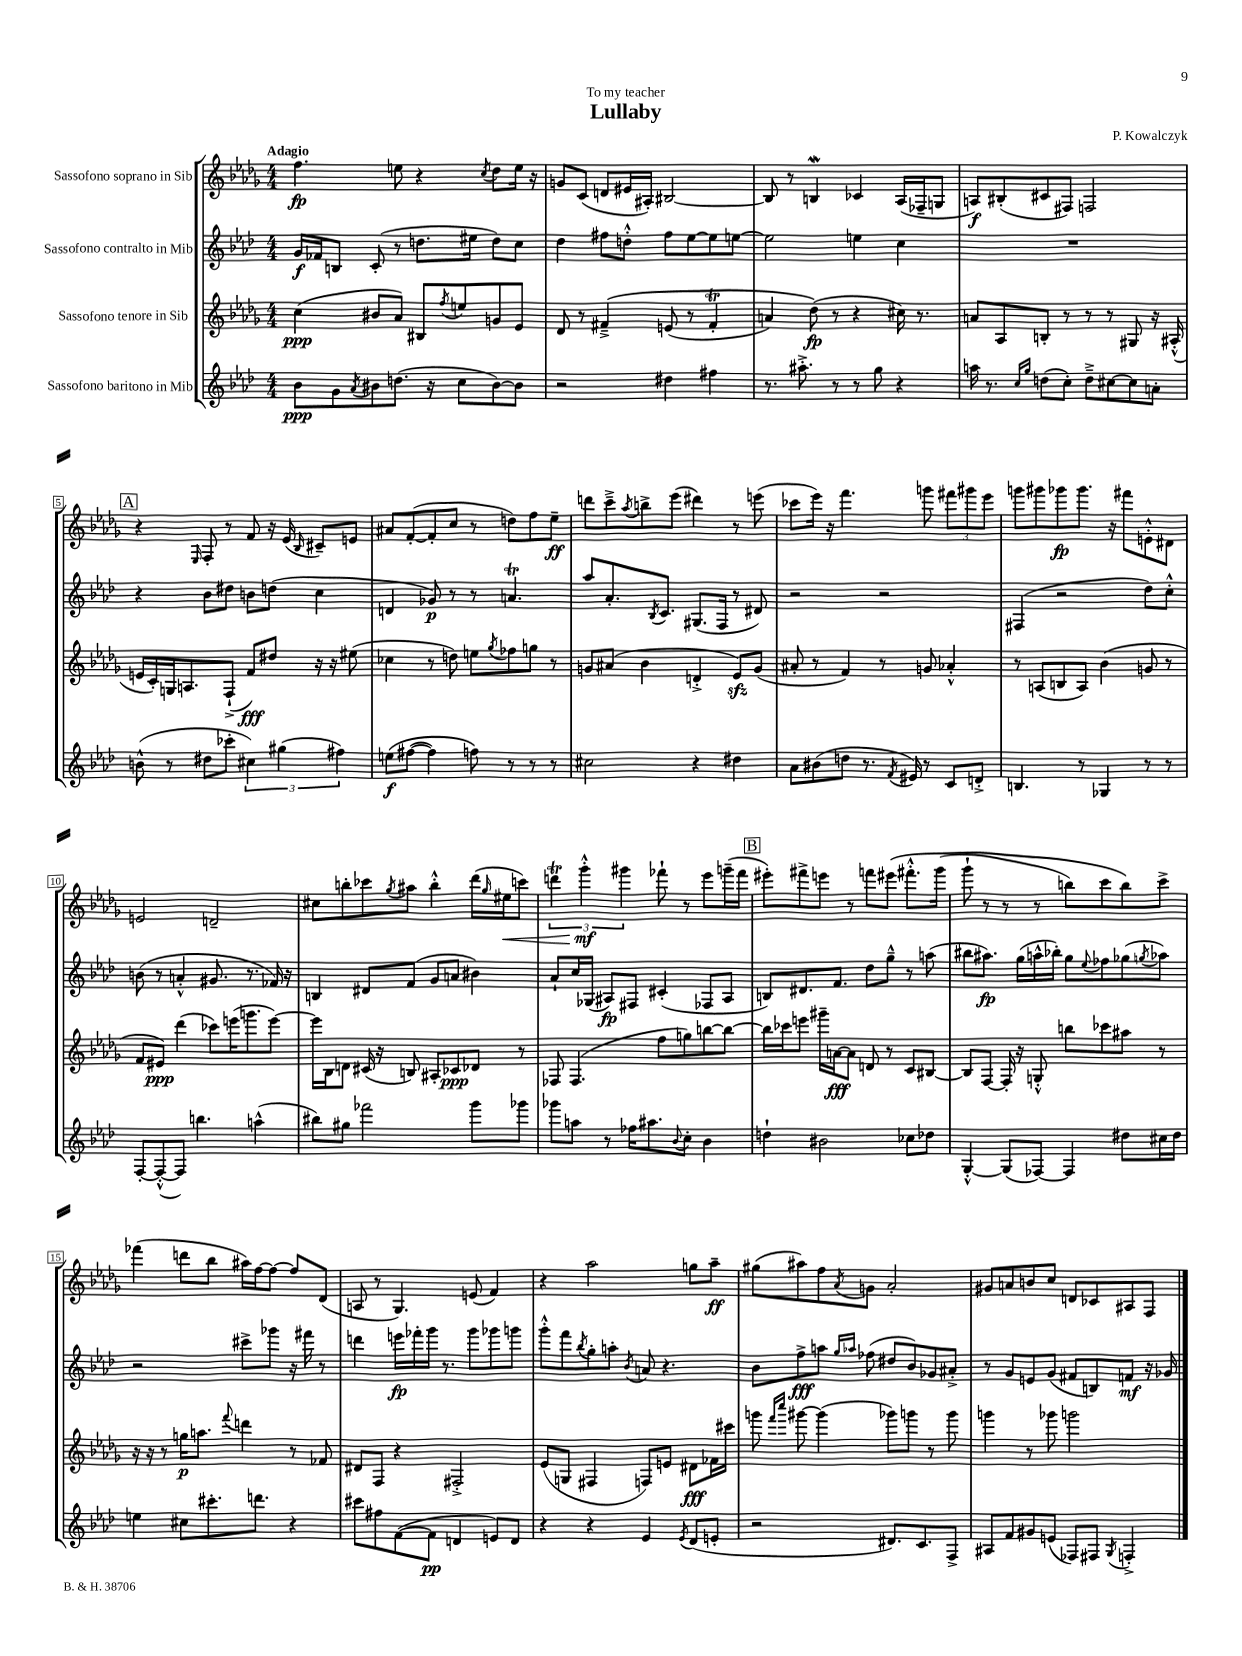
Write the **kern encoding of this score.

**kern	**dynam	**kern	**dynam	**kern	**dynam	**kern	**dynam
*part4	*part4	*part3	*part3	*part2	*part2	*part1	*part1
*staff4	*staff4	*staff3	*staff3	*staff2	*staff2	*staff1	*staff1
*I"Sassofono baritono in Mib	*	*I"Sassofono tenore in Sib	*	*I"Sassofono contralto in Mib	*	*I"Sassofono soprano in Sib	*
*clefG2	*	*clefG2	*	*clefG2	*	*clefG2	*
*k[b-e-a-d-]	*	*k[b-e-a-d-g-]	*	*k[b-e-a-d-]	*	*k[b-e-a-d-g-]	*
*M4/4	*	*M4/4	*	*M4/4	*	*M4/4	*
=1	=1	=1	=1	=1	=1	=1	=1
!	!	!	!	!	!	!LO:TX:a:B:t=Adagio	!
8b-\L	ppp	(4cc\	ppp	16g/LL	f	4.ff\	fp
.	.	.	.	16f-X/J	.	.	.
8g\	.	.	.	8Bn/J	.	.	.
8qa-/	.	.	.	.	.	.	.
8b#X\	.	8b#X/L	.	(8c'/	.	.	.
(8.ddn\J	.	8a-/J)	.	8r	.	8een\	.
.	.	8B#X/L	.	8.ddn\L	.	4r	.
16r	.	.	.	.	.	.	.
.	.	8qff/	.	.	.	.	.
8cc\L	.	8een/	.	.	.	.	.
.	.	.	.	16ee#X\Jk	.	.	.
.	.	.	.	.	.	8qcc/	.
[8b#\)	.	8gn/	.	8dd\L)	.	8dd-\L	.
8b#\J]	.	8e-/J	.	8cc\J	.	16ee\Jk	.
.	.	.	.	.	.	16r	.
=2	=2	=2	=2	=2	=2	=2	=2
2r	.	8d-/	.	4dd-\	.	8gn/L	.
.	.	8r	.	.	.	(8c/J	.
.	.	(4f#X~^/	.	8ff#X\L	.	8dn/L	.
.	.	.	.	8ddn'^^\J	.	16e#X/L	.
.	.	.	.	.	.	16A#X'/JJ)	.
4dd#X\	.	(8en/	.	8ff#\L	.	[2B#X/	.
.	.	8r	.	[8ee-\	.	.	.
4ff#X\	.	4f#t'/	.	8ee-\]	.	.	.
.	.	.	.	[8een\J	.	.	.
=3	=3	=3	=3	=3	=3	=3	=3
8.r	.	4an/)	.	2ee\]	.	8B#/]	.
.	.	.	.	.	.	8r	.
8.aa#X'^\	.	.	.	.	.	.	.
.	.	(8dd-\)	fp	.	.	4BnW/	.
8r	.	8r	.	.	.	.	.
8r	.	4r	.	4een\	.	4c-X/	.
8gg\	.	.	.	.	.	.	.
4r	.	16cc#X\)	.	4cc\	.	(16A-/LL	.
.	.	8.r	.	.	.	16F-X~/J	.
.	.	.	.	.	.	8Gn/J	.
=4	=4	=4	=4	=4	=4	=4	=4
16aan\	.	8an/L	.	1r	.	8An/L)	f
8.r	.	.	.	.	.	.	.
.	.	8A-/	.	.	.	(8B#X'/	.
16qqcc/LL	.	.	.	.	.	.	.
16qqgg/JJ	.	.	.	.	.	.	.
(8ddn\L	.	8Bn'/J	.	.	.	8c#X/	.
8cc'\J)	.	8r	.	.	.	8F#X/J)	.
8dd~^\L	.	8r	.	.	.	2Fn/	.
[8cc#X\	.	8r	.	.	.	.	.
8cc#\]	.	8G#X/	.	.	.	.	.
8an'\J	.	16r	.	.	.	.	.
.	.	(16A#X'^^/	.	.	.	.	.
!!LO:LB:g=z
!!LO:REH:place=s1:t=A
=5	=5	=5	=5	=5	=5	=5	=5
(8bn^^\	.	16en/LL	.	4r	.	4r	.
.	.	16c'/)	.	.	.	.	.
8r	.	16Gn/J	.	.	.	.	.
.	.	8.An/	.	.	.	.	.
.	.	.	.	.	.	16qqE-/	.
8dd#X\L	.	.	.	8b-\L	.	8F'/	.
8ccc-X'\J	.	(8F`^/J	.	8dd#X\J	.	8r	.
6cc#X\)	.	8f/L)	fff	8bn\L	.	8f/	.
.	.	8dd#X/J	.	(8ddn\J	.	16r	.
(6gg#X\	.	.	.	.	.	.	.
.	.	.	.	.	.	(16e-/	.
.	.	.	.	.	.	16qqB-/	.
.	.	16r	.	4cc\	.	8c#X~/L)	.
.	.	16r	.	.	.	.	.
6ff#X\)	.	.	.	.	.	.	.
.	.	(8ee#X\	.	.	.	8en/J	.
=6	=6	=6	=6	=6	=6	=6	=6
(8een\L	f	4cc-X\	.	4dn/	.	8a#X/L	.
([8ff#X\J	.	.	.	.	.	([8f'/	.
4ff#\])	.	8r	.	8g-X/)	p	8f'/]	.
.	.	8ddn\)	.	8r	.	8cc/J	.
8ffn\)	.	8een\L	.	8r	.	8r	.
.	.	8qgg-/	.	.	.	.	.
8r	.	8ff-X\	.	4.ant/	.	8ddn\L)	.
8r	.	8ggn\J	.	.	.	8ff\	.
8r	.	8r	.	.	.	8ee-~\J	ff
=7	=7	=7	=7	=7	=7	=7	=7
2cc#X\	.	8gn/L	.	8aa-/L	.	8dddn\L	.
.	.	(8a#X/J	.	8.a-'/	.	8ccc~^\	.
.	.	.	.	.	.	8qaa-/	.
.	.	4b-\	.	.	.	8bbn^\	.
.	.	.	.	8qB-/	.	.	.
.	.	.	.	8.c/J	.	.	.
.	.	.	.	.	.	(8eee-\J	.
4r	.	4dn'^/	.	(8.G#X/L	.	4ddd#X\)	.
.	.	.	.	16F/Jk	.	.	.
4dd#X\	.	8e-zz/L)	.	8r	.	8r	.
.	.	(8g/J	.	8d#X/)	.	(8eeen\	.
=8	=8	=8	=8	=8	=8	=8	=8
8a-\L	.	8a#X'/	.	2r	.	8ccc-X\L	.
(8b#X\	.	8r	.	.	.	16eee-\Jk)	.
.	.	.	.	.	.	16r	.
8ddn\J	.	4f/)	.	.	.	4.fff\	.
8.r	.	.	.	.	.	.	.
.	.	8r	.	2r	.	.	.
8qf/	.	.	.	.	.	.	.
16e#X/)	.	.	.	.	.	.	.
8r	.	8gn/	.	.	.	8gggn\	.
8c/L	.	4a-X'^^/	.	.	.	12fff#X\L	.
.	.	.	.	.	.	12ggg#X\	.
8dn'^/J	.	.	.	.	.	.	.
.	.	.	.	.	.	12eee-\J	.
=9	=9	=9	=9	=9	=9	=9	=9
4.Bn/	.	8r	.	(4F#X/	.	8gggn\L	.
.	.	(8An/L	.	.	.	8ggg#X\	.
.	.	8Bn/	.	2r	.	8ggg-X\	fp
8r	.	8A/J)	.	.	.	8.ggg-\J	.
4G-X/	.	(4b-\	.	.	.	.	.
.	.	.	.	.	.	16r	.
.	.	.	.	.	.	8fff#X\L	.
8r	.	8gn/	.	8dd-\L)	.	8en'^^\	.
8r	.	8r	.	8cc'^^\J	.	8d#X\J	.
!!LO:LB:g=z
=10	=10	=10	=10	=10	=10	=10	=10
[8F'/L	.	8f/L	.	(8bn\	.	2en/	.
(8F'^^/_	.	8e#X/J)	ppp	8r	.	.	.
8F/J])	.	(4ddd-\	.	4an'^^/	.	.	.
4.bbn\	.	.	.	.	.	.	.
.	.	8ccc-X\L)	.	8.g#X/	.	2dn~/	.
.	.	(16eeen\K	.	.	.	.	.
.	.	8.gggn\	.	8.r	.	.	.
(4aan^^\	.	.	.	.	.	.	.
.	.	[8eee\J)	.	16f-X/)	.	.	.
.	.	.	.	16r	.	.	.
=11	=11	=11	=11	=11	=11	=11	=11
8bb#X\L)	.	16eee\LL]	.	4Bn/	.	8cc#X\L	.
.	.	16B-\J	.	.	.	.	.
8gg#X\J	.	8dn\J	.	.	.	8bbn'\	.
2fff-X\	.	(16c#X/	.	8d#X/L	.	8ccc-X\	.
.	.	16r	.	.	.	.	.
.	.	.	.	.	.	8qgg-/	.
.	.	8Bn/)	.	(8f/J	.	8aa#X\J	.
.	.	8A#X'/L	.	8g/L	.	4bb'^^\	.
.	.	8c-X/	ppp	8an/J	.	.	.
8ggg\L	.	8d-X/J	.	4b#X\)	.	(16ddd-\LL	.
.	.	.	.	.	.	16qqgg-/	.
!	!	!	!	!	!	!	!LO:HP:b
.	.	.	.	.	.	16ee#X\J	<
8ggg-X\J	.	8r	.	.	.	8cccn\J)	.
=12	=12	=12	=12	=12	=12	=12	=12
8ggg-X\L	.	8F-X/	.	8a-`/L	.	6dddnt\	.
8aan\J	.	(4.F-/	.	16cc/L	.	.	.
.	.	.	.	.	.	6ggg-'^^\	mf
.	.	.	.	(16G-X/JJ	.	.	.
8r	.	.	.	8A#X/L)	fp	.	.
.	.	.	.	.	.	6ggg#X\	[
16ff-X\KL	.	.	.	8F#X/J	.	.	.
8.aa#X\	.	.	.	.	.	.	.
.	.	8ff\L	.	(4c#X'/	.	8fff-X`\	.
8qqb-/	.	.	.	.	.	.	.
8cc'\J	.	8ggn\)	.	.	.	8r	.
4b-\	.	[8bbn\	.	8F-X/L	.	8eee-\L	.
.	.	8bb\J_	.	8A#/J	.	(16gggn~\L	.
.	.	.	.	.	.	16fff-\JJ	.
!!LO:REH:place=s1:t=B
=13	=13	=13	=13	=13	=13	=13	=13
4ddn`\	.	16bb\LL]	.	8Bn/L)	.	8eee#X'\L)	.
.	.	16ccc-X\J	.	.	.	.	.
.	.	8eeen\J	.	8.d#X/	.	8fff#X^\	.
2b#X\	.	16ggg#X~\LL	.	.	.	8eeen\J	.
.	.	[16an\J	fff	8.f/J	.	.	.
.	.	8a\J]	.	.	.	8r	.
.	.	8dn/	.	8dd-\L	.	8fffn\L	.
.	.	8r	.	8gg~^^\J	.	(8eee#X\J	.
8cc-X\L	.	8c/L	.	8r	.	8.fff#X'^^\L	.
8dd-X\J	.	[8B#X/J	.	(8aan\	.	.	.
.	.	.	.	.	.	(16ggg-\Jk	.
=14	=14	=14	=14	=14	=14	=14	=14
[4G'^^/	.	8B#/L]	.	8bb#X\L	.	8ggg-`\	.
.	.	[8F/J	.	8.aa#X\J)	fp	8r	.
(8G/L]	.	16F'/]	.	.	.	8r	.
.	.	16r	.	(16gg\LL	.	.	.
[8F-X/J)	.	8Gn'^^/	.	16aan^^\	.	8r	.
.	.	.	.	16bb-X'\JJ)	.	.	.
4F-/]	.	8bbn\L	.	8gg\L	.	8bbn\L)	.
.	.	.	.	8qqee-/	.	.	.
.	.	8ccc-X\	.	8ff-X\	.	8ccc\	.
8dd#X\L	.	8aa#X\J	.	(8gg-X\	.	8bb\)	.
.	.	.	.	8qggn/	.	.	.
16cc#X\L	.	8r	.	8aa-X\J)	.	8ccc^\J	.
16dd#\JJ	.	.	.	.	.	.	.
!!LO:LB:g=z
=15	=15	=15	=15	=15	=15	=15	=15
4een\	.	16r	.	2r	.	(4fff-X\	.
.	.	16r	.	.	.	.	.
.	.	8r	.	.	.	.	.
8cc#X\L	.	16ggn\KL	p	.	.	8dddn\L	.
.	.	8.aan\J	.	.	.	.	.
8.ccc#X'\	.	.	.	.	.	8bb-\J	.
.	.	8qqfff/	.	.	.	.	.
.	.	4dddn\	.	8ccc#X^\L	.	16aa#X\LL)	.
8.dddn\J	.	.	.	.	.	[16ff\J	.
.	.	.	.	8ggg-X\J	.	8ff\J_	.
4r	.	8r	.	16r	.	8ff/L]	.
.	.	.	.	16fff#X\	.	.	.
.	.	8f-X/	.	8r	.	(8d-/J	.
=16	=16	=16	=16	=16	=16	=16	=16
8ccc#X\L	.	8d#X/L	.	4dddn\	.	8An/	.
8ff#X\	.	8F/J	.	.	.	8r	.
([8f\	.	4r	.	16eeen\LL	fp	4.G-/)	.
.	.	.	.	16fff-X'\	.	.	.
8f\J]	pp	.	.	16ggg\JJ	.	.	.
.	.	.	.	8.r	.	.	.
4dn/	.	2F#X'^/	.	.	.	.	.
.	.	.	.	8ggg\L	.	(8en/	.
8en/L)	.	.	.	8ggg-X\	.	4f/)	.
8d/J	.	.	.	8gggn\J	.	.	.
=17	=17	=17	=17	=17	=17	=17	=17
4r	.	(8e-/L	.	8ggg'^^\L	.	4r	.
.	.	8Gn/J	.	8fff\	.	.	.
.	.	.	.	8qbb-/	.	.	.
4r	.	4F#X/	.	8gg'\	.	2aa-\	.
.	.	.	.	8aan'\J	.	.	.
.	.	.	.	8qb-/	.	.	.
4e-/	.	8Fn/L)	.	8an/	.	.	.
.	.	8en/J	.	4.r	.	.	.
8qe-/	.	.	.	.	.	.	.
(8d-/L	.	8d#X\L	fff	.	.	8ggn\L	.
8en'/J	.	16f-X\L	.	.	.	8aa-~\J	ff
.	.	16ccc#X\JJ	.	.	.	.	.
=18	=18	=18	=18	=18	=18	=18	=18
2r	.	8gggn\	.	8b-\L	.	(8gg#X\L	.
.	.	16qqfff/LL	.	.	.	.	.
.	.	16qqcccc/JJ	.	.	.	.	.
.	.	[8ggg#X\	.	8ff^\	fff	8aa#X\)	.
.	.	(4ggg#\]	.	8aan\J	.	8ff\	.
.	.	.	.	16qqgg/LL	.	.	.
.	.	.	.	16qqaa-X/JJ	.	8qa-/	.
.	.	.	.	(8ff-X\	.	8gn\J	.
8.d#X/L)	.	8ggg-X\L)	.	8dd#X/L	.	2a-'/	.
.	.	8gggn\J	.	8b-/)	.	.	.
8.c/	.	.	.	.	.	.	.
.	.	8r	.	8g-X/	.	.	.
8F^/J	.	8ggg\	.	8a#X'^/J	.	.	.
=19	=19	=19	=19	=19	=19	=19	=19
8A#X/L	.	4gggn\	.	8r	.	8g#X/L	.
8f/	.	.	.	8g/L	.	8an/	.
8g#X/	.	8r	.	8en/	.	8bn/	.
(8en/J	.	8ggg-X\	.	(8g/J	.	8cc/J	.
8F-X/L)	.	2gggn\	.	8f#X/L	.	8dn/L	.
8F#X/J	.	.	.	8Bn/)	.	8c-X/	.
8qG/	.	.	.	.	.	.	.
4Fn'^/	.	.	.	8fn/J	mf	8A#X/	.
.	.	.	.	16r	.	8F/J	.
.	.	.	.	16g-X/	.	.	.
==	==	==	==	==	==	==	==
*-	*-	*-	*-	*-	*-	*-	*-
